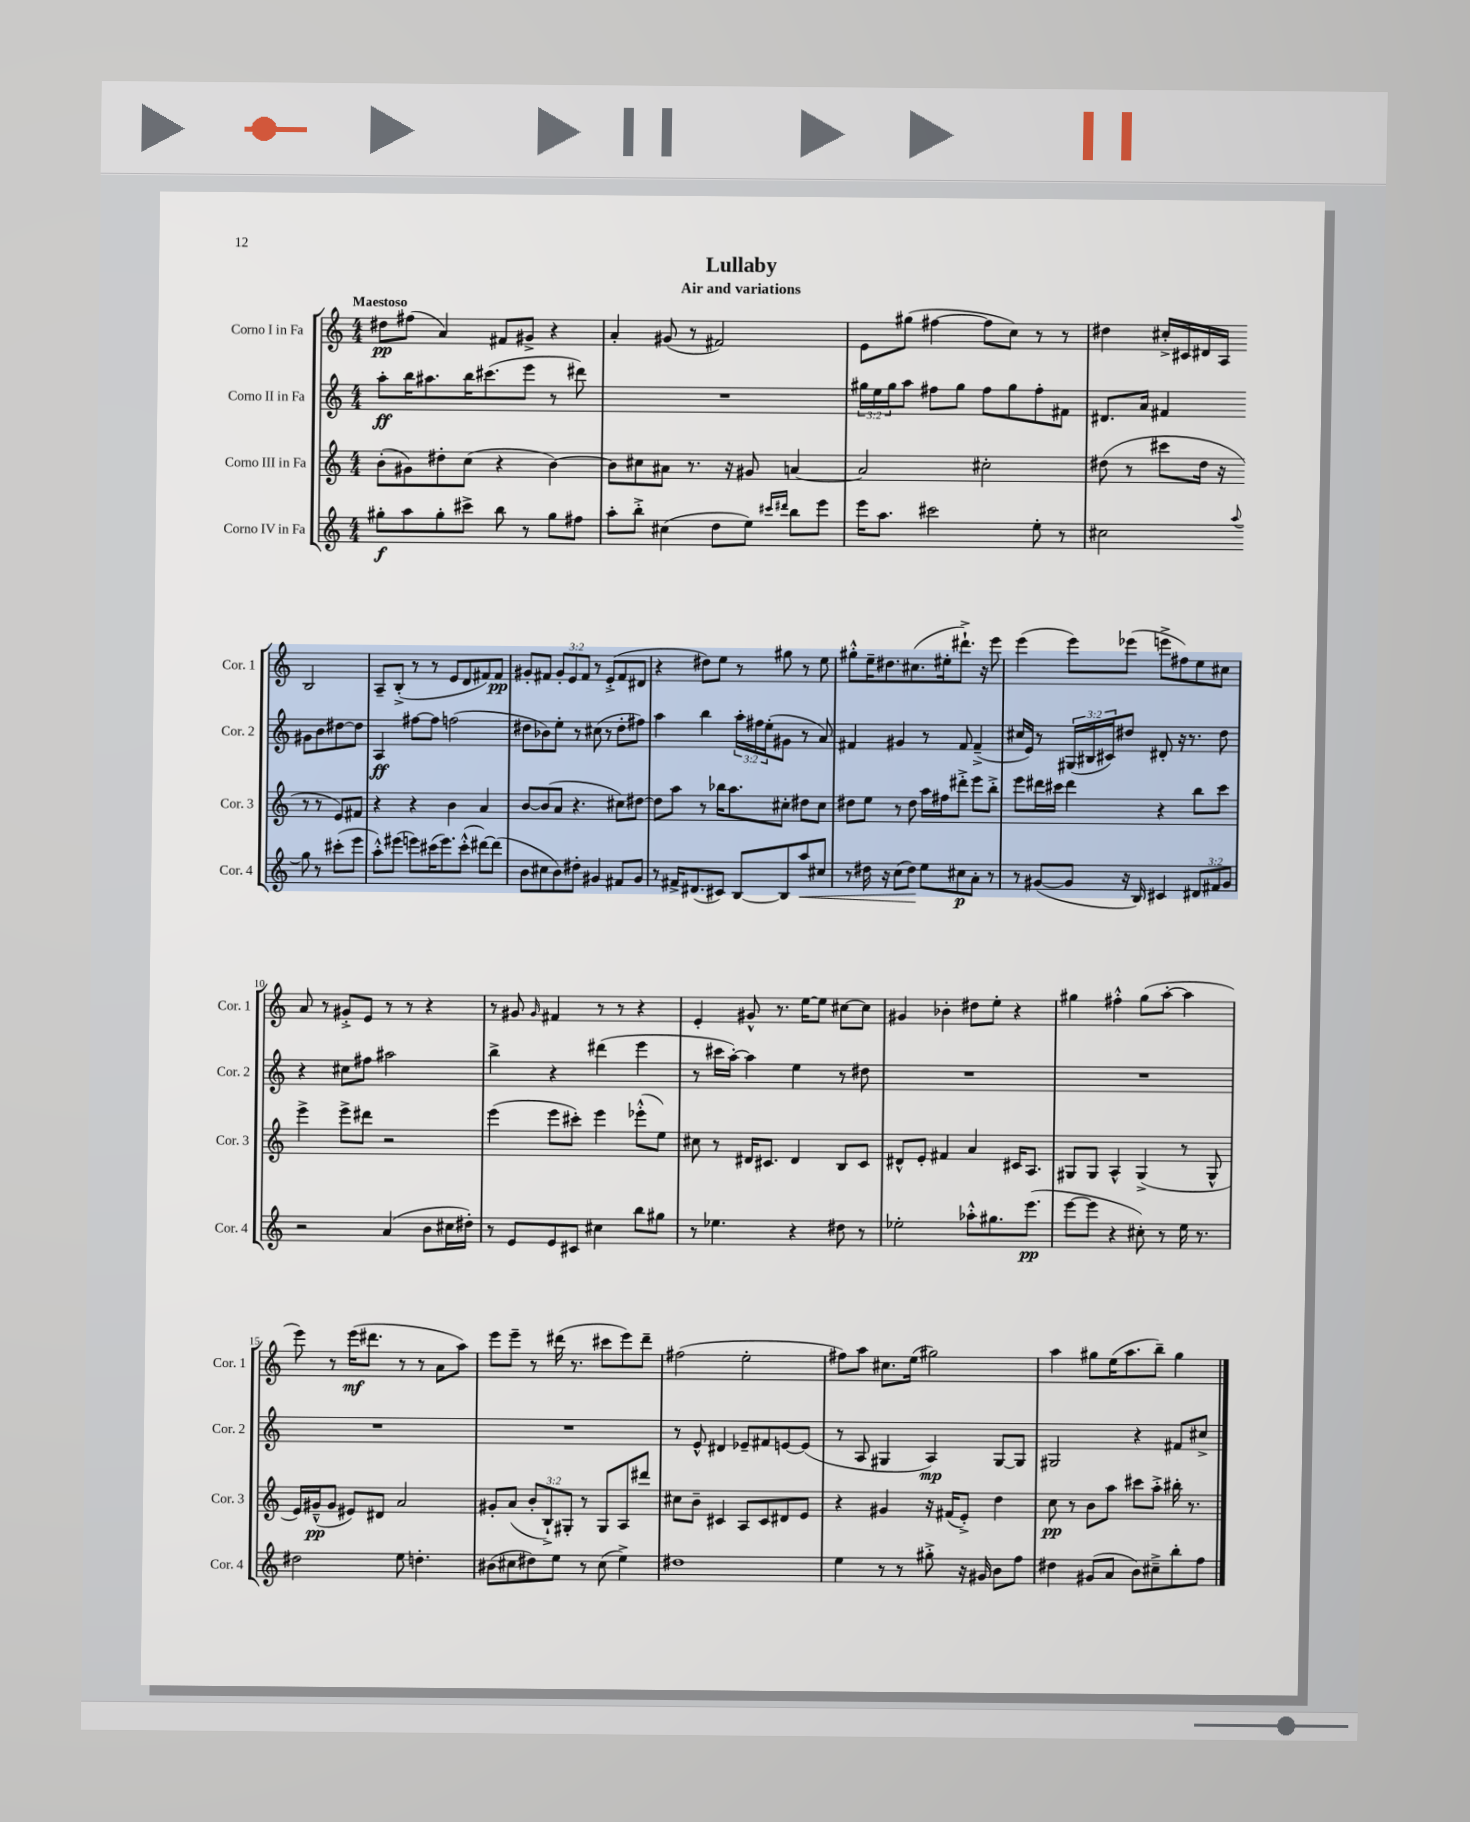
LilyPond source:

\header { title = "Lullaby" subtitle = "Air and variations" }
<<
\new StaffGroup <<
\new Staff = "s0" \with { instrumentName = "Corno I in Fa" shortInstrumentName = "Cor. 1" } {
    \clef treble \key c \major \numericTimeSignature \time 4/4 \override Staff.TupletNumber.text = #tuplet-number::calc-fraction-text \tempo "Maestoso"
    dis''8\pp fis''8( a'4) fis'8 gis'8-> r4 |
    a'4-. gis'8( r8 fis'2) |
    e'8 gis''8( fis''4~ fis''8 c''8) r8 r8 |
    dis''4 cis''16-.-> cis'16 dis'16 a16 b2 |
    a8-- b8-.->( r8 r8 e'8 d'8 fis'8) fis'8\pp |
    gis'8-. fis'8 \tuplet 3/2 { gis'8-. e'8 fis'8 } r8 e'8-.->( fis'8 dis'8 |
    r4 dis''8) e''8 r8 gis''8 r8 e''8 |
    gis''8-.-^ e''16-- dis''8. cis''8.( eis''16-. dis'''8.-!->) r16 e'''8 |
    e'''4( e'''8) ees'''8( e'''8-> fis''8) e''8 cis''8 |
    a'8 r8 gis'8-.-> e'8 r8 r8 r4 |
    r8 gis'8 \grace { gis'16 } fis'4 r8 r8 r4 |
    e'4-. gis'8-^ r8. e''16~ e''8 cis''8~ cis''8 |
    gis'4 bes'4-. dis''8 e''8-. r4 |
    gis''4 fis''4-.-^ gis''8( a''8~-. a''4 |
    e'''8) r8 e'''16\mf( dis'''8. r8 r8 a'8 a''8) |
    e'''8 e'''8-- r8 dis'''16( r8. cis'''8 e'''8) dis'''8-- |
    fis''2( e''2-. |
    fis''8) a''8 cis''8. e''16( gis''2) |
    a''4 gis''8 e''16( a''8. b''8--) gis''4 \bar "|." |
}
\new Staff = "s1" \with { instrumentName = "Corno II in Fa" shortInstrumentName = "Cor. 2" } {
    \clef treble \key c \major \numericTimeSignature \time 4/4 \override Staff.TupletNumber.text = #tuplet-number::calc-fraction-text
    a''8-.\ff b''16 ais''8. b''16 cis'''8.( e'''8 r8 dis'''8) |
    R1 |
    \tuplet 3/2 { gis''16 e''16 gis''16 } a''8 fis''8 gis''8 fis''8 gis''8 fis''8-. fis'8 |
    dis'8. a'16 fis'4 gis'8 b'8 dis''8~ dis''8 |
    a4\ff fis''8~ fis''8 f''2( |
    dis''8 bes'8) e''8-. r8 cis''8( r8 dis''8-. fis''8) |
    a''4 b''4 \tuplet 3/2 { a''16-. fis''16 e''16-.( } gis'8 r8 a'8) |
    fis'4 gis'4 r8 fis'8 fis'4--->( |
    cis''16 e'16) r8 \tuplet 3/2 { gis16( bis16 cis'16) } dis''8 dis'8-. r16 r8. dis''8 |
    r4 cis''8 fis''8 ais''2 |
    b''4-> r4 dis'''4( e'''4 |
    r8 cis'''16 a''16~-.) a''4 e''4 r8 dis''8 |
    R1 |
    R1 |
    R1 |
    R1 |
    r8 e'8-^ dis'4 ees'8-- fis'8 e'8~ e'8( |
    r8 a8 gis4 a4\mp) gis8~ gis8 |
    gis2 r4 fis'8 cis''8-> \bar "|." |
}
\new Staff = "s2" \with { instrumentName = "Corno III in Fa" shortInstrumentName = "Cor. 3" } {
    \clef treble \key c \major \numericTimeSignature \time 4/4 \override Staff.TupletNumber.text = #tuplet-number::calc-fraction-text
    b'8-.( gis'8) dis''8-. c''8( r4 b'4~) |
    b'8 cis''8 ais'8 r8. r16 gis'8 a'4~ |
    a'2 cis''2-. |
    dis''8( r8 cis'''8 dis''16 r16 r8 r8 e'8) fis'8 |
    r4 r4 b'4 a'4 |
    b'8~ b'8( a'8 r4. cis''8) dis''8~ |
    dis''8 a''8 r8 bes''16 a''8. cis''8-. dis''8 cis''8 |
    dis''8 e''8 r8 dis''8 a''16 fis''16 dis'''8-.-> e'''8 b''8-.-> |
    e'''8 dis'''16 cis'''16 dis'''4 r4 b''8 cis'''8 |
    e'''4-> e'''8-> dis'''8 r2 |
    e'''4( e'''8 cis'''8-.) e'''4 ees'''8-.-^( e''8) |
    cis''8 r8 dis'16 cis'8. dis'4 b8 cis'8 |
    dis'8-^ e'8-. fis'4 a'4 cis'16 a8. |
    gis8 gis8 a4-^ gis4->( r8 gis8-^ |
    e'16) gis'16---^\pp( gis'8 eis'8) dis'8 a'2 |
    gis'8-. a'8( \tuplet 3/2 { b'8-. b8-!->) gis8-. } r8 gis8 a8 dis'''8 |
    cis''8 b'8-- cis'4 a8 cis'8 dis'8 e'8 |
    r4 gis'4 r16 fis'16( e'8-.->) d''4 |
    c''8\pp r8 b'8 a''8 cis'''8 a''8-.-> bis''16-. r8. \bar "|." |
}
\new Staff = "s3" \with { instrumentName = "Corno IV in Fa" shortInstrumentName = "Cor. 4" } {
    \clef treble \key c \major \numericTimeSignature \time 4/4 \override Staff.TupletNumber.text = #tuplet-number::calc-fraction-text
    gis''8-.\f a''8 gis''8-. cis'''8-> b''8 r8 gis''8 fis''8 |
    a''8-. b''8-.-> cis''4( d''8 e''8) \grace { cis'''16 dis'''16 } b''8 e'''8 |
    e'''16 a''8. cis'''2 e''8-. r8 |
    cis''2 \appoggiatura { a''8 } g''8 r8 cis'''8-.( e'''8 |
    a''8-.-^) eis'''8( e'''8) cis'''16( e'''8.) cis'''8-.-^( dis'''8~) dis'''8( |
    b'8 cis''8 b'8) dis''8-. gis'4 fis'8 gis'8 |
    r8 fis'16-> dis'8.( cis'8) b8~ b8 a''8\< cis''8 |
    r8 dis''16 r16 c''8( dis''8\!) e''8 cis''8\p a'8-. r8 |
    r8 gis'8~( gis'8 r16 b16) cis'4 \tuplet 3/2 { dis'8 fis'8 gis'8 } |
    r2 a'4( b'8 cis''16 dis''16-.) |
    r8 e'8 e'8 cis'8 cis''4 b''8 gis''8 |
    r8 ees''4. r4 dis''8 r8 |
    ees''2-. aes''8-.-^ gis''8. e'''8.\pp( |
    e'''8~ e'''8 r4 cis''8-.) r8 e''16 r8. |
    dis''2 e''8 d''4.-. |
    bis'8( cis''8 dis''8) e''8 r8 cis''8( e''4->) |
    dis''1 |
    e''4 r8 r8 gis''8-.-> r16 gis'16 b'8 f''8 |
    dis''4 gis'8( a'8 b'8) cis''8---> b''8-. f''8 \bar "|." |
}
>>
>>
